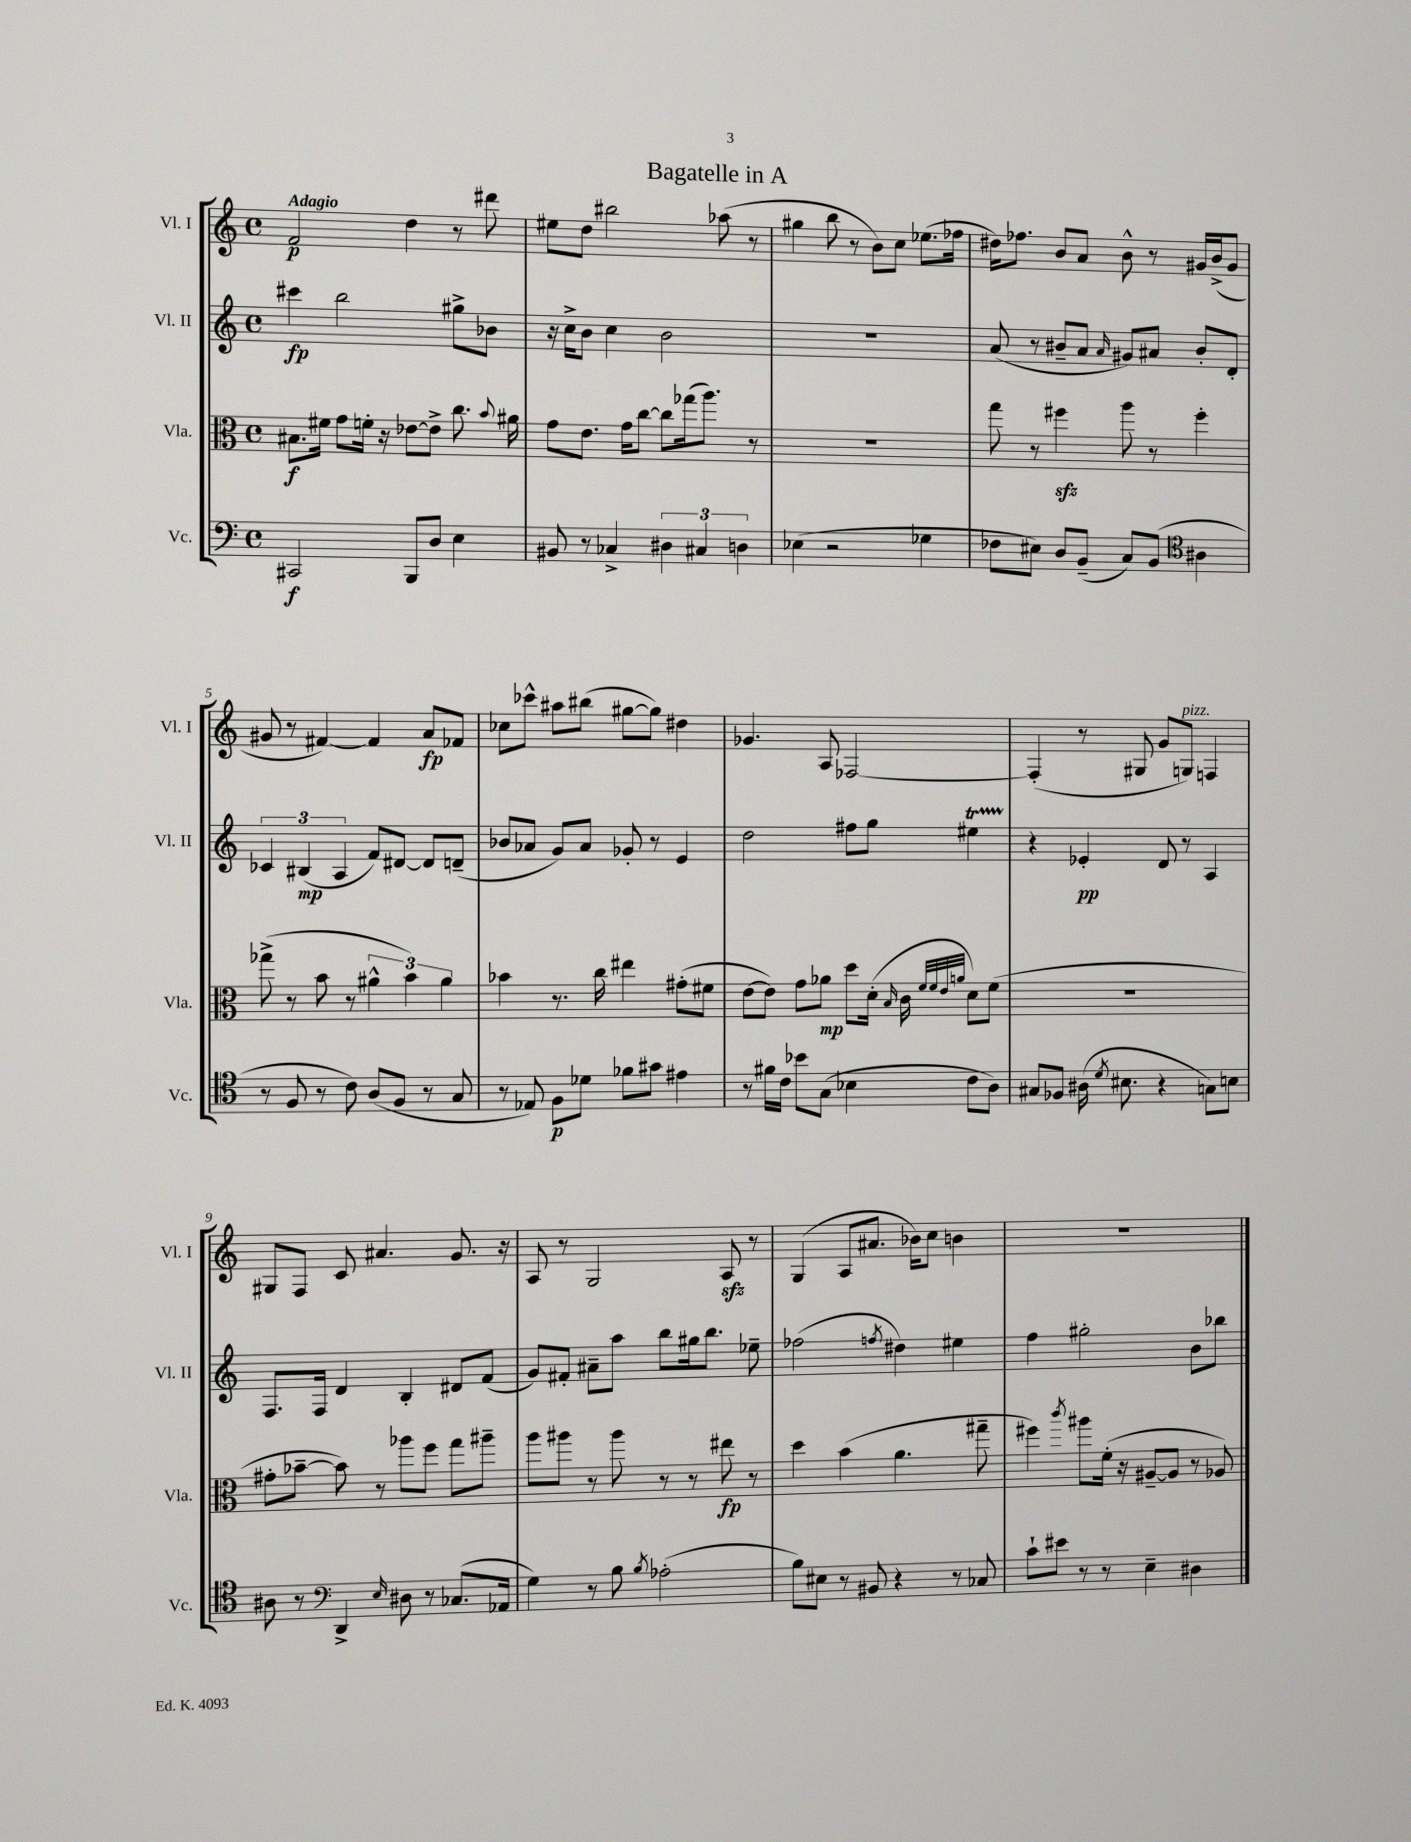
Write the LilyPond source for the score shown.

\header { title = "Bagatelle in A" }
<<
\new StaffGroup <<
\new Staff = "s0" \with { instrumentName = "Vl. I" shortInstrumentName = "Vl. I" } {
    \clef treble \key c \major \defaultTimeSignature \time 4/4 \tempo "Adagio"
    \autoBeamOff f'2\p d''4 r8 dis'''8 |
    eis''8[ d''8] bis''2 aes''8( r8 |
    gis''4 b''8 r8 b'8[) c''8] ees''8.[( fes''16] |
    dis''16[) fes''8.] b'8[ a'8] b'8-^ r8 gis'16[ b'16->( gis'8] |
    gis'8 r8 fis'4~) fis'4 a'8[\fp fes'8] |
    ces''8[ ces'''8]-^ ais''8[ bis''8]( gis''8[~ gis''8]) dis''4 |
    ges'4. a8 fes2~ |
    fes4-.( r8 gis8 g'8[ g8]^\markup { \italic "pizz." }) f4 |
    gis8[ f8] c'8 ais'4. g'8. r16 |
    a8 r8 g2 a8\sfz r8 |
    g4( a8[ ais'8.] bes'16[) c''8] b'4 |
    R1 \bar "|." |
}
\new Staff = "s1" \with { instrumentName = "Vl. II" shortInstrumentName = "Vl. II" } {
    \clef treble \key c \major \defaultTimeSignature \time 4/4
    \autoBeamOff cis'''4\fp b''2 gis''8[-> bes'8] |
    r16 c''16[-> b'8] c''4 b'2 |
    R1 |
    a'8( r8 bis'8[-- a'8] \grace { a'16 } gis'8[) ais'8] bis'8[-. d'8]-. |
    \tuplet 3/2 { ces'4 bis4\mp( a4 } f'8[) dis'8]~ dis'8[ d'8]--( |
    bes'8[ aes'8] g'8[) aes'8] ges'8-. r8 e'4 |
    d''2 fis''8[ g''8] eis''4\startTrillSpan |
    r4\stopTrillSpan ees'4-.\pp d'8 r8 a4 |
    f8.[ f16] d'4 b4-. dis'8[ f'8]( |
    g'8[) fis'8]-. ais'8[-- a''8] b''8[ gis''16 b''8.] ees''8-- |
    fes''2( \acciaccatura { f''8 } dis''4) eis''4 |
    f''4 gis''2-. b'8[ bes''8] \bar "|." |
}
\new Staff = "s2" \with { instrumentName = "Vla." shortInstrumentName = "Vla." } {
    \clef alto \key c \major \defaultTimeSignature \time 4/4
    \autoBeamOff bis8.[\f fis'16] g'8[ f'16]-. r16 ees'8[~ ees'8]-> c''8. \appoggiatura { b'8 } ais'16 |
    g'8[ e'8.] g'16[ c''8]~ c''8[ ges''16( a''8.]) r8 |
    R1 |
    g''8 r8 fis''4\sfz a''8 r8 fis''4-. |
    ges''8->( r8 b'8 r8 \tuplet 3/2 { ais'4-^ b'4) ais'4 } |
    bes'4 r8. c''16 eis''4 gis'8[-.( fis'8] |
    e'8[~ e'8]) g'8[ aes'8]\mp d''8[ d'16]-.( \grace { b16 } c'16 \grace { f'32[ f'32 e'32 a'32] } d'8[) f'8]( |
    R1 |
    gis'8[-. bes'8]~-- bes'8) r8 aes''8[ f''8] g''8[ ais''8]-- |
    a''8[ ais''8] r8 ais''8 r8 r8 eis''8\fp r8 |
    d''4 b'4( a'4. gis''8-- |
    fis''4) \acciaccatura { c'''8 } ais''8[ f'16]-.( r16 ais8[~-- ais8] r8 aes8) \bar "|." |
}
\new Staff = "s3" \with { instrumentName = "Vc." shortInstrumentName = "Vc." } {
    \clef bass \key c \major \defaultTimeSignature \time 4/4
    \autoBeamOff cis,2\f b,,8[ d8] e4 |
    bis,8 r8 ces4-> \tuplet 3/2 { dis4 cis4 d4 } |
    ees4( r2 ges4 |
    fes8[ eis8]) d8[ b,8]--( c8[) b,8]( \clef tenor ais4 |
    r8 f8 r8 c'8) a8[( f8] r8 g8 |
    r8 ees8) f8[\p des'8] fes'8[ gis'8] eis'4 |
    r8 fis'16[ c'16] bes'8[ g8]( bes4 c'8[ a8]) |
    gis8[ fes8] ais16( \acciaccatura { d'8 } bis8. r4 g8[) b8] |
    ais8 r8 \clef bass d,4-> \grace { e16 } dis8 r8 ces8.[( aes,16] |
    g4) r8 b8 \acciaccatura { b8 } aes2-.( |
    b8[) eis8] r8 bis,8 r4 r8 ces8 |
    c'8[-! eis'8] r8 r8 e4-- dis4 \bar "|." |
}
>>
>>
